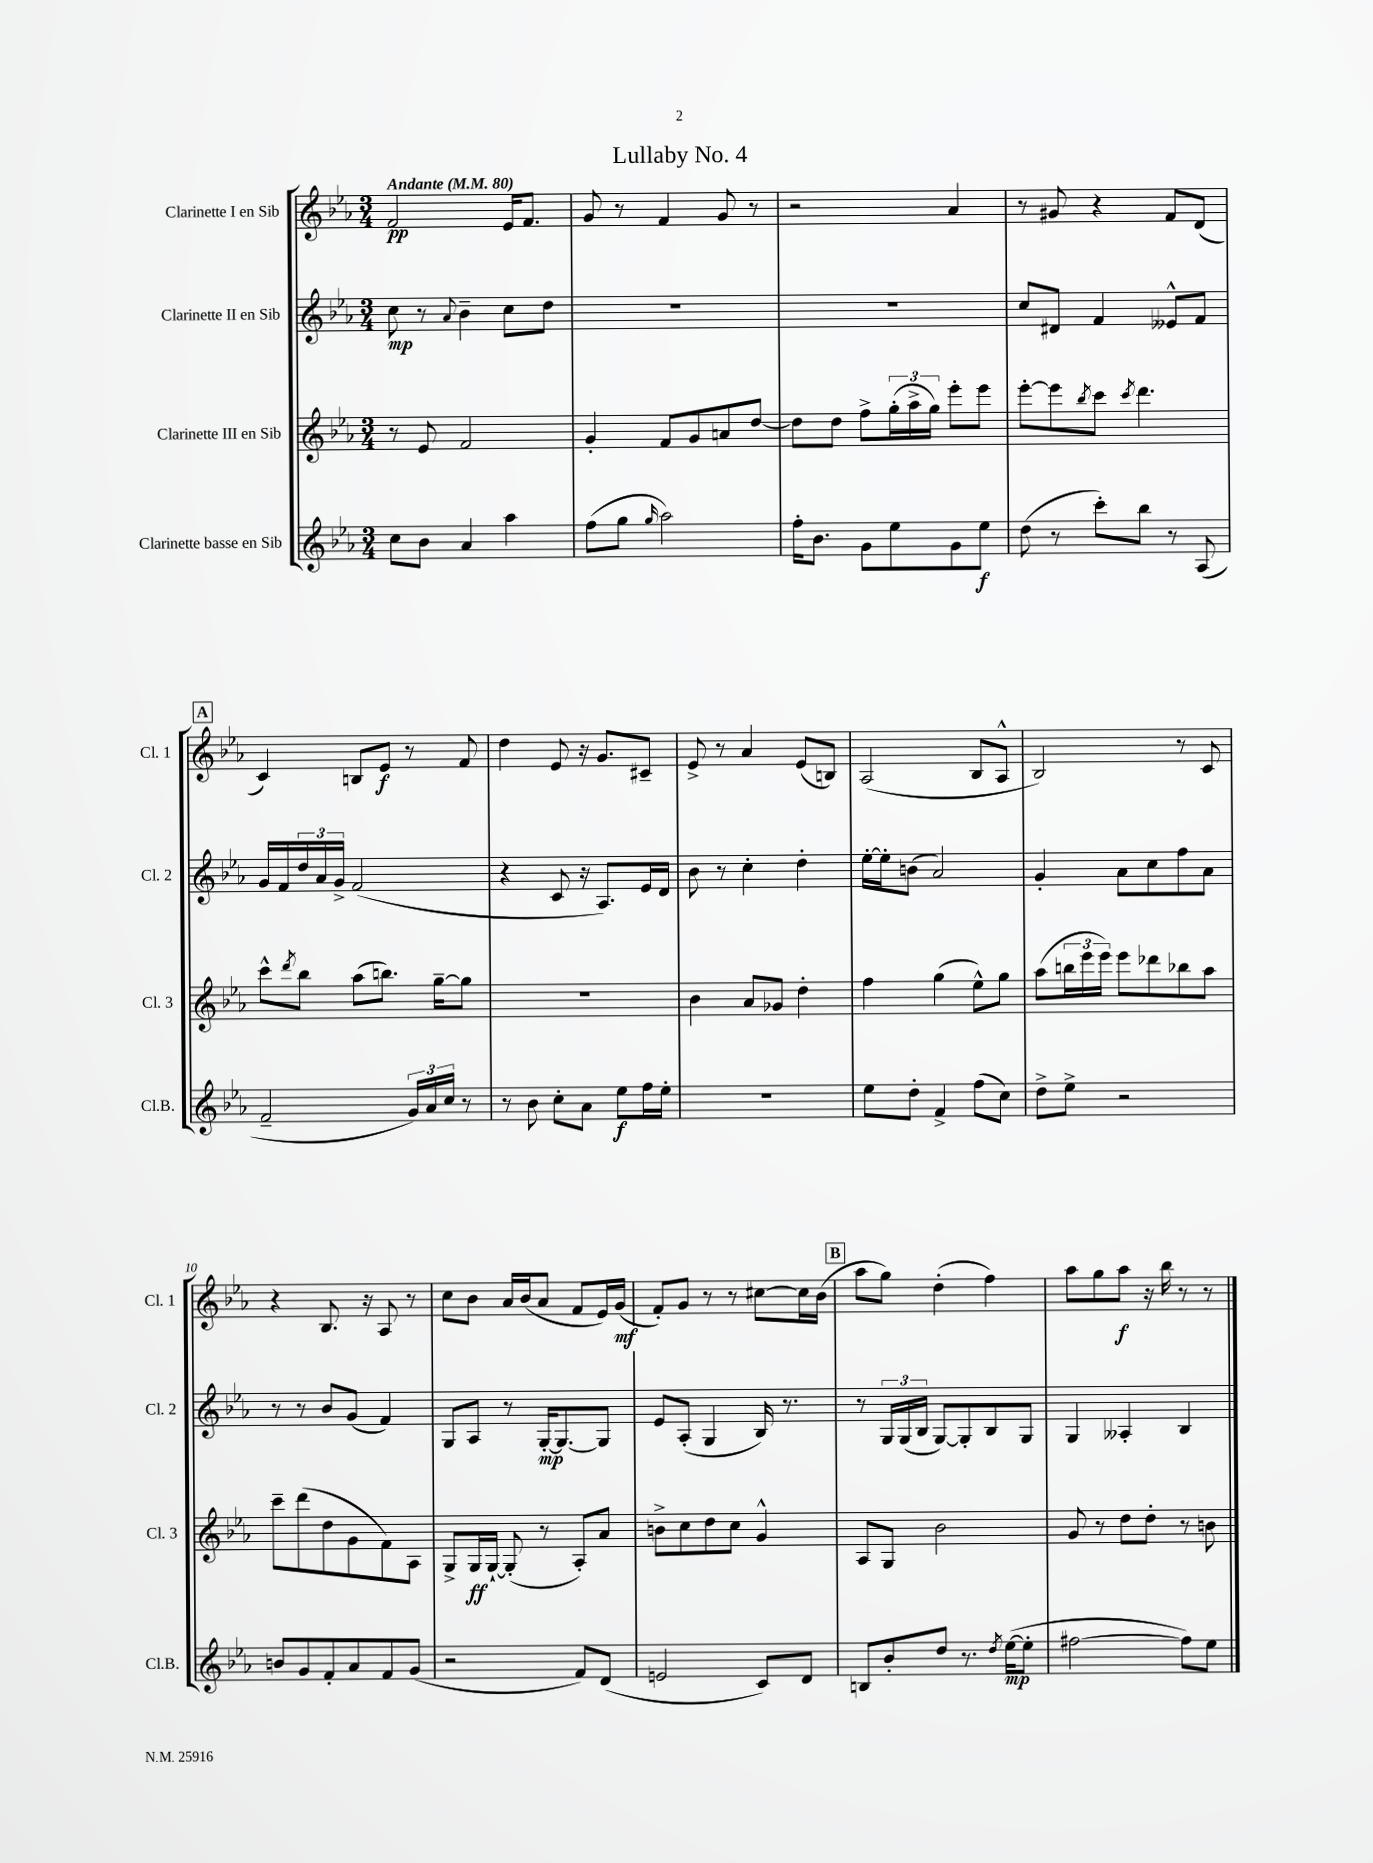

**kern	**kern	**kern	**kern
*staff4	*staff3	*staff2	*staff1
*clefG2	*clefG2	*clefG2	*clefG2
*k[b-e-a-]	*k[b-e-a-]	*k[b-e-a-]	*k[b-e-a-]
*M3/4	*M3/4	*M3/4	*M3/4
*MM80	*MM80	*MM80	*MM80
8cc	8r	8cc	2f
8b-	8e-	8r	.
.	.	8qqa-	.
4a-	2f	4b-~	.
4aa-	.	8cc	16e-
.	.	.	8.f
.	.	8dd	.
=	=	=	=
(8ff	4g'	2.r	8g
8gg	.	.	8r
16qqgg	.	.	.
2aa-)	8f	.	4f
.	8g	.	.
.	8a	.	8g
.	[8dd	.	8r
=	=	=	=
16ff'	8dd]	2.r	2r
8.b-	.	.	.
.	8dd	.	.
8g	8ff^	.	.
8ee-	(24gg'	.	.
.	24aa-^	.	.
.	24gg)	.	.
8g	8eee-'	.	4a-
8ee-	8eee-	.	.
=	=	=	=
(8dd	[8eee-'	8cc	8r
8r	8eee-]	8d#	8g#
.	8qbb-	.	.
8ccc')	8ccc	4f	4r
.	8qccc	.	.
8bb-	4.ddd	.	.
8r	.	8e--^^	8f
(8A-	.	8f	(8d
=	=	=	=
2f~	8ccc^^	16g	4c)
.	.	16f	.
.	8qddd	.	.
.	8bb-	24dd	.
.	.	24a-	.
.	.	24g^	.
.	(8aa-	(2f	8B
.	8.bb)	.	8e-
24g)	.	.	8r
24a-	.	.	.
.	[16gg~	.	.
24cc	.	.	.
8r	8gg]	.	8f
=	=	=	=
8r	2.r	4r	4dd
8b-	.	.	.
8cc'	.	8c	8e-
8a-	.	16r	16r
.	.	8.A-)	8.g
8ee-	.	.	.
16ff	.	16e-	8c#~
16ee-'	.	16d	.
=	=	=	=
2.r	4b-	8b-	8e-^
.	.	8r	8r
.	8a-	4cc'	4a-
.	8g-	.	.
.	4dd'	4dd'	(8e-
.	.	.	8B)
=	=	=	=
8ee-	4ff	[16ee-'	(2A-
.	.	16ee-']	.
8dd'	.	(8b	.
4f^	(4gg	2a-)	.
(8ff	8ee-^^)	.	8B-
8cc)	8gg	.	8A-^^
=	=	=	=
8dd^	(8aa-	4g'	2B-)
8ee-^	24bb	.	.
.	24eee-	.	.
.	24eee-)	.	.
2r	8eee-	8a-	.
.	8ddd-	8cc	.
.	8bb-	8ff	8r
.	8aa-	8a-	8c
=	=	=	=
8b	8ccc~	8r	4r
8g	(8ddd	8r	.
8f'	8dd	8b-	8.B-
8a-	8g	(8g	.
.	.	.	16r
8f	8f)	4f)	8A-
(8g	8A-	.	8r
=	=	=	=
2r	8G^	8G	8cc
.	16G	8A-	8b-
.	[16G`	.	.
.	(8G']	8r	16a-
.	.	.	(16b-
.	8r	[16G'	8a-
.	.	8.G_	.
8f)	8A-')	.	8f
(8d	8a-	8G]	16e-)
.	.	.	(16g
=	=	=	=
2e	8b^	8e-	8f')
.	8cc	(8A-'	8g
.	8dd	4G	8r
.	8cc	.	8r
8c)	4g^^	16B-)	[8cc#
.	.	8.r	.
8d	.	.	16cc#]
.	.	.	(16b-
=	=	=	=
8B	8A-	8r	8aa-
8b-'	8G	24G	8gg)
.	.	(24G	.
.	.	24B-	.
8dd	2b-	[8G)	(4dd'
8.r	.	8G']	.
.	.	8B-	4ff)
8qdd	.	.	.
([16ee-	.	.	.
8ee-']	.	8G	.
=	=	=	=
[2ff#	8g	4G	8aa-
.	8r	.	8gg
.	8dd	4A--'	8aa-
.	8dd'	.	16r
.	.	.	16bb-
8ff#])	8r	4B-	8r
8ee-	8b	.	8r
==	==	==	==
*-	*-	*-	*-
